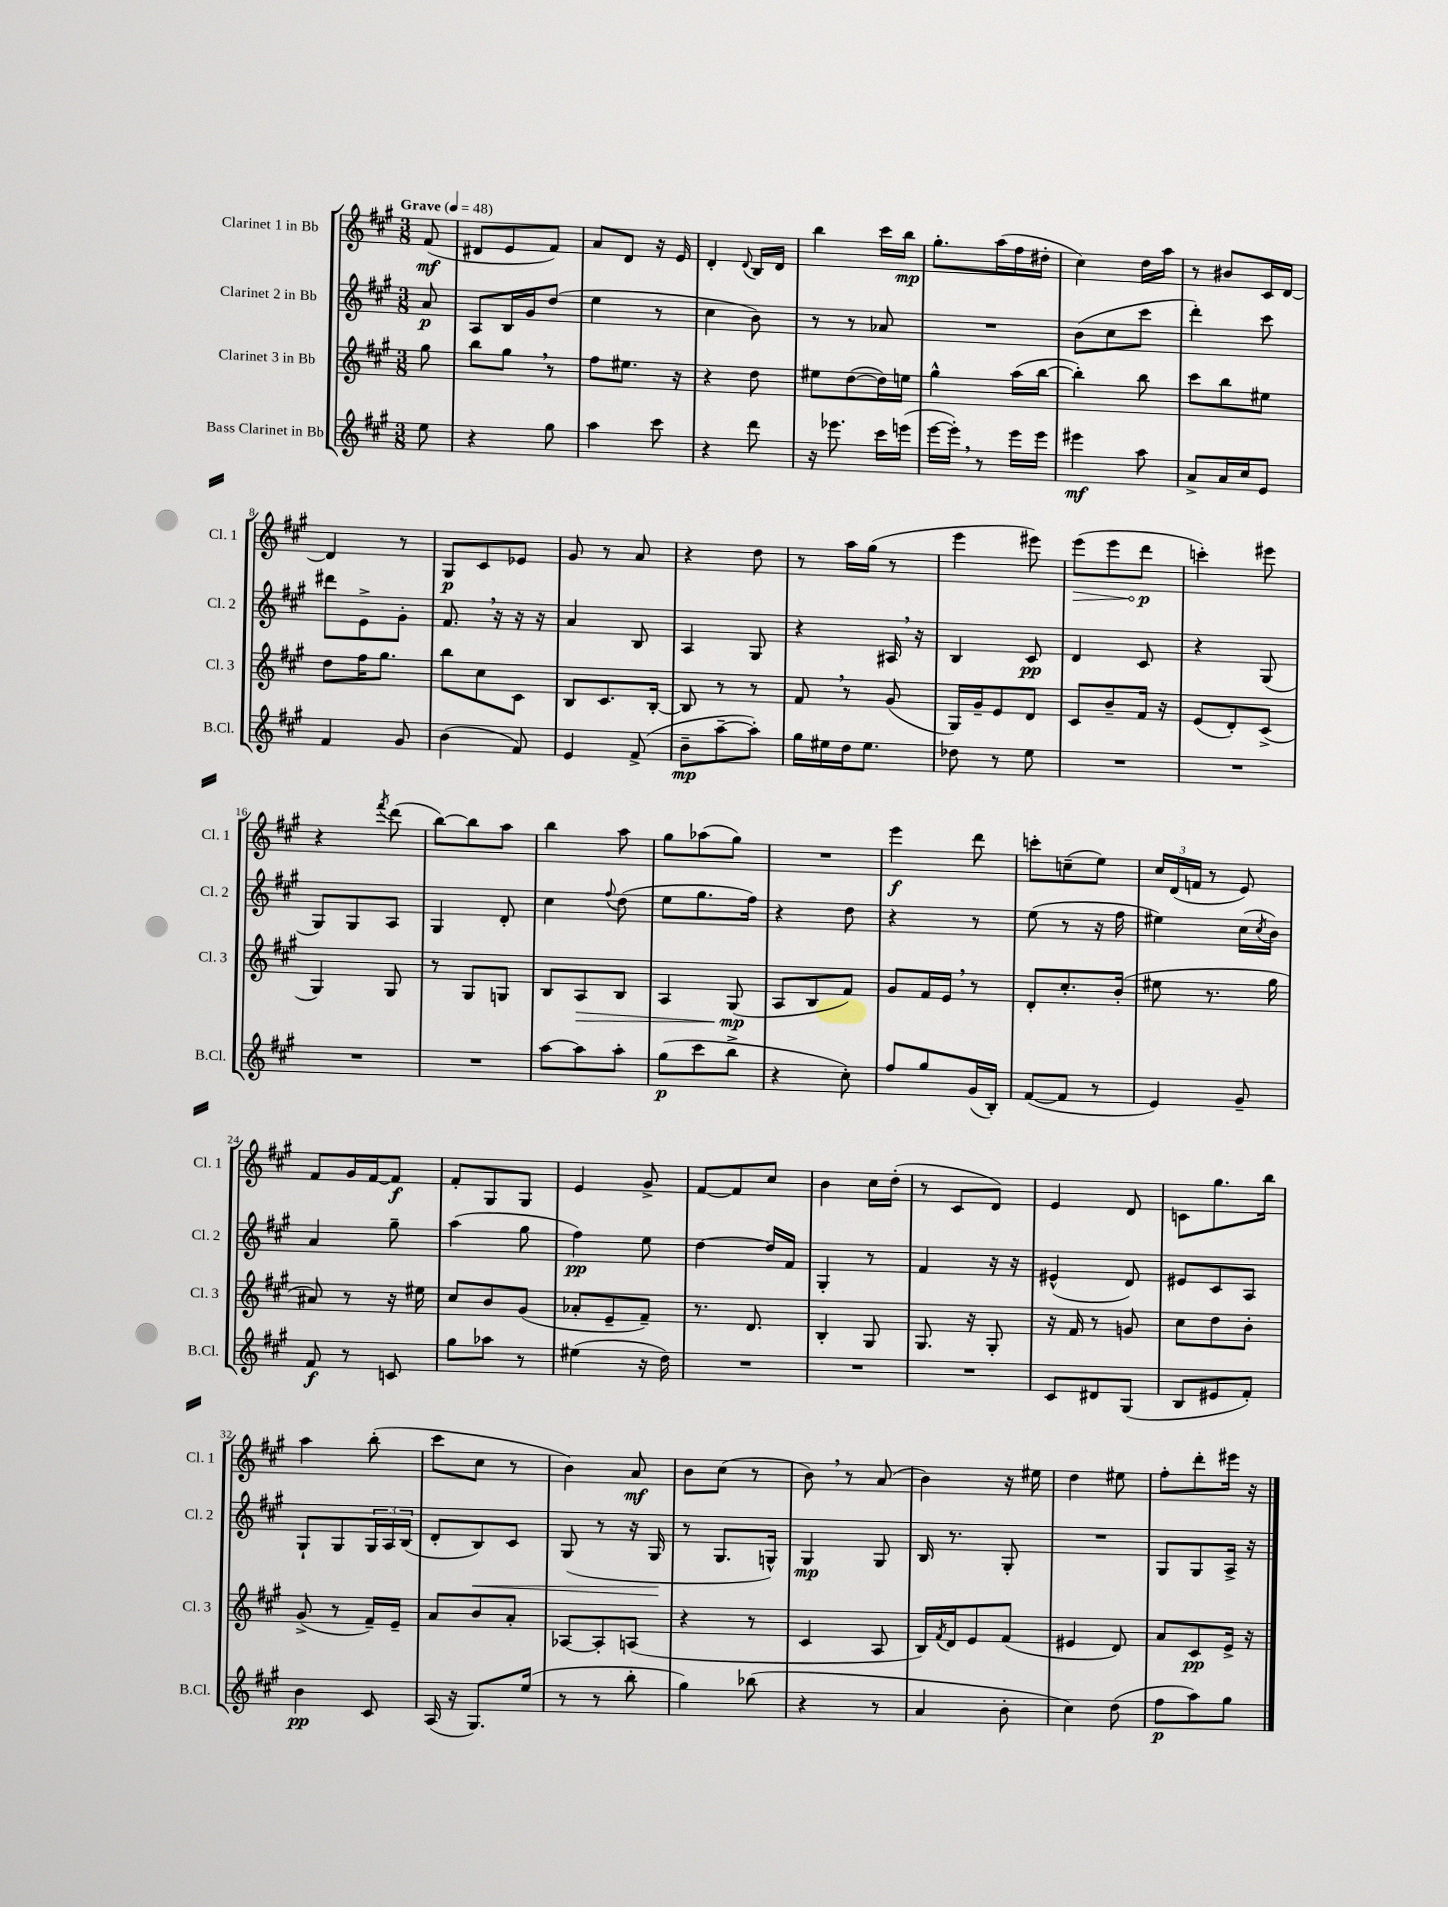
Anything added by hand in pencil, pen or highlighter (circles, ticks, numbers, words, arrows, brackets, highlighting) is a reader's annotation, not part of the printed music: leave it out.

**kern	**kern	**kern	**kern
*staff4	*staff3	*staff2	*staff1
*clefG2	*clefG2	*clefG2	*clefG2
*k[f#c#g#]	*k[f#c#g#]	*k[f#c#g#]	*k[f#c#g#]
*M3/8	*M3/8	*M3/8	*M3/8
*MM48	*MM48	*MM48	*MM48
8ee	8gg#	8a	(8f#
=	=	=	=
4r	8bb	8A	8d#
.	8gg#	16B	8e
.	.	16g#	.
8gg#	8r	(8dd	8f#)
=	=	=	=
4aa	8ff#	4ee	8a
.	8.ee#	.	8d
8ccc#	.	8r	16r
.	16r	.	16e
=	=	=	=
4r	4r	4cc#	4d'
.	.	.	8qqd
8ddd	8dd	8b)	16B
.	.	.	16d
=	=	=	=
16r	8ee#	8r	4bb
8.eee-	.	.	.
.	([8dd	8r	.
16ccc#	16dd])	8a-	16ccc#
(16eee	16ee	.	16bb
=	=	=	=
[16eee	4gg#^^	4.r	8.gg#'
16eee'])	.	.	.
8r	.	.	.
.	.	.	(16aa
16eee	(16aa	.	16ff#
16eee	[16bb	.	16dd#'
=	=	=	=
4eee#	4bb'])	(8b	4cc#)
.	.	8cc#	.
8aa	8bb	8ccc#	16dd
.	.	.	16aa
=	=	=	=
8a^	8ccc#	4ddd')	8r
16a	8bb	.	8b#
16cc#	.	.	.
8e	8ee#	8ccc#	16c#
.	.	.	[16d
=	=	=	=
4f#	8dd	8ddd#	4d]
.	16ff#	8e^	.
.	8.gg#	.	.
8g#	.	8g#'	8r
=	=	=	=
(4b	8bb	8.f#	8G#
.	8cc#	.	8c#
.	.	16r	.
8f#)	8c#	16r	8e-
.	.	16r	.
=	=	=	=
4e	8B	4a	8g#
.	8.c#	.	8r
(8f#^	.	8B	8a
.	[16B'	.	.
=	=	=	=
8b~	8B]	4A	4r
[8aa~	8r	.	.
8aa'])	8r	8G#	8dd
=	=	=	=
16gg#	8f#	4r	8r
16ee#	.	.	.
16dd	8r	.	16aa
8.ee#	.	.	(16gg#
.	(8g#	16A#	8r
.	.	16r	.
=	=	=	=
8dd-	16G#)	4B	4eee
.	16g#~	.	.
8r	8e	.	.
8ee	8d	8c#	8eee#)
=	=	=	=
4.r	8c#	4d	(8eee
.	8b~	.	8eee
.	16f#	8c#	8ddd
.	16r	.	.
=	=	=	=
4.r	(8e	4r	4ccc')
.	8d')	.	.
.	(8c#^	(8G#	8eee#
=	=	=	=
4.r	4G#)	8G#)	4r
.	.	8G#	.
.	.	.	8qfff#
.	8G#	8A	(8ddd
=	=	=	=
4.r	8r	4G#	[8bb)
.	8G#	.	8bb]
.	8G	8d'	8aa
=	=	=	=
[8aa	8B	4cc#	4bb
8aa]	8A	.	.
.	.	8qqff#	.
8aa'	8B	(8dd	8aa
=	=	=	=
(8gg#	4A	8ee	8gg#
8ccc#	.	8.gg#	(8aa-
8bb^	(8G#	.	8gg#)
.	.	16ff#)	.
=	=	=	=
4r	8A	4r	4.r
.	8B	.	.
8cc#')	8f#)	8dd	.
=	=	=	=
8ff#	8g#	4r	4eee
8gg#	16f#	.	.
.	16e	.	.
(16g#	8r	8r	8ddd
16B')	.	.	.
=	=	=	=
([8f#	8d'	(8ee	8ccc'
8f#]	8.cc#'	8r	(8cc~
8r	.	16r	8ee)
.	(16b'	16ff#	.
=	=	=	=
4e)	8ee#	4ee#)	24cc#
.	.	.	(24d
.	.	.	24f
.	8.r	.	8r
8g#~	.	(16cc#	8e)
.	.	8qcc#	.
.	16gg#	16b)	.
=	=	=	=
8f#	8a#)	4a	8f#
8r	8r	.	16g#
.	.	.	[16f#
8c	16r	8gg#~	8f#]
.	16ee#	.	.
=	=	=	=
8gg#	8cc#	(4aa	8f#'
8aa-	8b	.	8G#
8r	(8g#	8gg#	8G#
=	=	=	=
(4ee#	8a-'	4ff#)	4e
.	8e~	.	.
16r	8f#~)	8ee	8g#^
16dd)	.	.	.
=	=	=	=
4.r	8.r	[4dd	[8f#
.	.	.	8f#]
.	8.d	.	.
.	.	16dd]	8cc#
.	.	16f#	.
=	=	=	=
4.r	4B'	4G#'	4b
.	8G#	8r	16cc#
.	.	.	(16dd'
=	=	=	=
4.r	8.G#	4f#	8r
.	.	.	8c#
.	16r	.	.
.	8G#'	16r	8d)
.	.	16r	.
=	=	=	=
8c#	16r	(4e#^^	4e
.	16f#	.	.
8d#	8r	.	.
(8G#	8g	8d)	8d
=	=	=	=
8B	8cc#	8e#	8c
8e#	8dd	8c#	8.gg#
8f#')	8b'	8A	.
.	.	.	16bb
=	=	=	=
4b	(8g#^	8G#`	4aa
.	8r	8G#	.
8c#	16f#~)	24G#	(8bb'
.	.	24A	.
.	16e~	.	.
.	.	(24B	.
=	=	=	=
(16A	8a	8d'	8ccc#
16r	.	.	.
8.G#)	8b	8B)	8cc#
.	8a'	8c#	8r
(16ee	.	.	.
=	=	=	=
8r	[8A-	(8G#	4b)
8r	8A-']	8r	.
8bb'	(8A	16r	8a
.	.	16G#	.
=	=	=	=
4gg#)	4r	8r	8b
.	.	8.G#	(8cc#
(8bb-	8r	.	8r
.	.	16G^^)	.
=	=	=	=
4r	4c#	4G#	8b)
.	.	.	8r
8r	8A	8G#	(8a
=	=	=	=
4a	16B)	16B	4b)
.	8qf#	.	.
.	16d	8.r	.
.	8e	.	.
8b'	(8f#	8G#'	16r
.	.	.	16ee#
=	=	=	=
4cc#)	4e#	4.r	4dd
(8dd	8d)	.	8ee#
=	=	=	=
8ff#	8a	8G#	8ff#'
8aa)	8c#	8G#	8ddd'
8gg#	16e^	16A^	16eee#
.	16r	16r	16r
==	==	==	==
*-	*-	*-	*-
